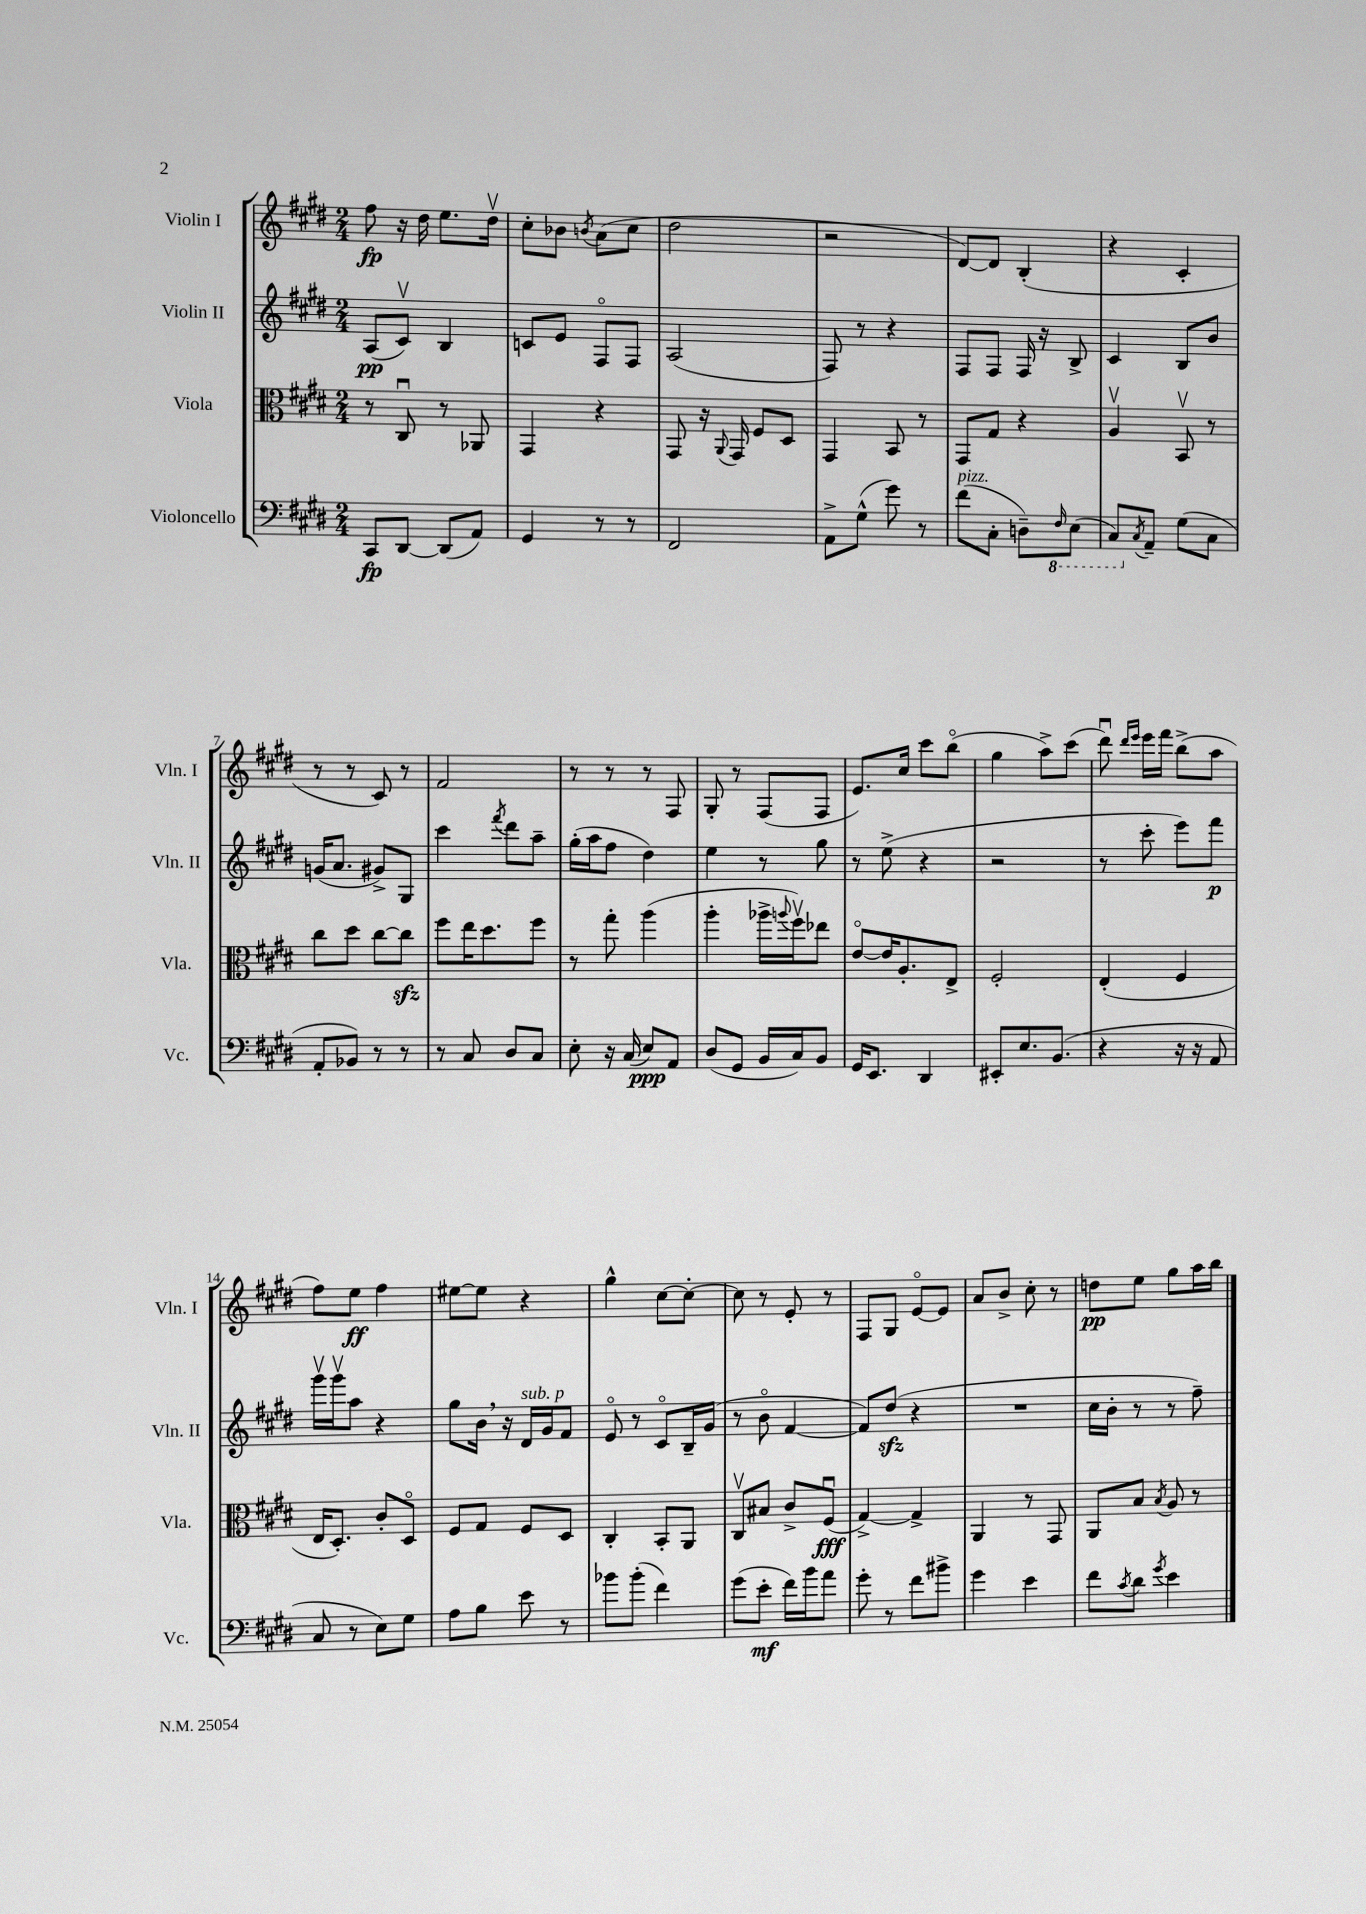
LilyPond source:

<<
\new StaffGroup <<
\new Staff = "s0" \with { instrumentName = "Violin I" shortInstrumentName = "Vln. I" } {
    \clef treble \key e \major \numericTimeSignature \time 2/4
    fis''8\fp r16 dis''16 e''8. dis''16\upbow |
    cis''8-. bes'8 \acciaccatura { b'8 } a'8( cis''8 |
    dis''2 |
    r2 |
    dis'8~) dis'8 b4-.( |
    r4 cis'4-. |
    r8 r8 cis'8) r8 |
    fis'2 |
    r8 r8 r8 fis8 |
    gis8-. r8 fis8( fis8 |
    e'8.) cis''16 cis'''8 b''8\flageolet( |
    gis''4 a''8->) cis'''8( |
    dis'''8\downbow) \grace { dis'''16 e'''16 } e'''16 fis'''16 b''8->( a''8 |
    fis''8) e''8\ff fis''4 |
    eis''8~ eis''8 r4 |
    gis''4-^ cis''8~ cis''8~-. |
    cis''8 r8 e'8-. r8 |
    fis8 gis8 e'8~\flageolet e'8 |
    a'8 b'8-> cis''8-. r8 |
    d''8\pp e''8 gis''8 a''16 b''16 \bar "|." |
}
\new Staff = "s1" \with { instrumentName = "Violin II" shortInstrumentName = "Vln. II" } {
    \clef treble \key e \major \numericTimeSignature \time 2/4
    a8\pp( cis'8\upbow) b4 |
    c'8 e'8 fis8\flageolet fis8 |
    a2( |
    fis8) r8 r4 |
    fis8 fis8 fis16 r16 b8-> |
    cis'4 b8 b'8 |
    g'16( a'8. gis'8->) gis8 |
    cis'''4 \acciaccatura { fis'''8 } dis'''8 a''8-- |
    gis''16-.( a''16 fis''8 dis''4) |
    e''4 r8 gis''8 |
    r8 e''8->( r4 |
    r2 |
    r8 cis'''8-. e'''8) fis'''8\p |
    gis'''16\upbow gis'''16\upbow a''8 r4 |
    gis''8 b'16 \breathe r16 dis'16^\markup { \italic "sub. p" } gis'16 fis'8 |
    e'8\flageolet r8 cis'8\flageolet b16-- gis'16( |
    r8 b'8\flageolet fis'4~ |
    fis'8) dis''8\sfz( r4 |
    R2 |
    cis''16 b'16-. r8 r8 fis''8--) \bar "|." |
}
\new Staff = "s2" \with { instrumentName = "Viola" shortInstrumentName = "Vla." } {
    \clef alto \key e \major \numericTimeSignature \time 2/4
    r8 cis8\downbow r8 aes,8 |
    gis,4 r4 |
    gis,8 r16 \appoggiatura { a,8 } gis,16 fis8 dis8 |
    gis,4 b,8 r8 |
    gis,8 gis8 r4 |
    a4\upbow b,8\upbow r8 |
    cis''8 dis''8 cis''8~ cis''8\sfz |
    fis''8 e''16 dis''8. fis''8 |
    r8 gis''8-. a''4( |
    a''4-. aes''16-> \appoggiatura { a''8 } fis''16\upbow) ees''8 |
    e'8~\flageolet e'16 a8.-. e8-> |
    fis2-. |
    e4-.( fis4 |
    e16 dis8.-.) cis'8-. dis8\flageolet |
    fis8 gis8 fis8 dis8 |
    cis4-. b,8-. a,8 |
    cis8\upbow bis8 cis'8-> fis8\downbow\fff( |
    gis4~->) gis4-> |
    a,4 r8 gis,8 |
    a,8 b8 \acciaccatura { b8 } a8 r8 \bar "|." |
}
\new Staff = "s3" \with { instrumentName = "Violoncello" shortInstrumentName = "Vc." } {
    \clef bass \key e \major \numericTimeSignature \time 2/4
    cis,8\fp dis,8~ dis,8( a,8) |
    gis,4 r8 r8 |
    fis,2 |
    a,8-> gis8-^( gis'8) r8 |
    fis'8^\markup { \italic "pizz." }( cis8-. d8--) \ottava #-1 \grace { fis,16 } e,8( |
    cis,8) \ottava #0 \acciaccatura { cis8 } a,8-- gis8( cis8 |
    a,8-. bes,8) r8 r8 |
    r8 cis8 dis8 cis8 |
    e8-. r16 cis16( e8\ppp) a,8 |
    dis8( gis,8 b,16 cis16) b,8 |
    gis,16 e,8. dis,4 |
    eis,8-. e8. b,8.( |
    r4 r16 r16 a,8 |
    cis8 r8 e8) gis8 |
    a8 b8 e'8 r8 |
    bes'8 bes'8-.( fis'4) |
    gis'8( e'8-.\mf fis'16) b'16 a'8 |
    gis'8-. r8 fis'8 bis'8-> |
    gis'4 e'4 |
    fis'8 \acciaccatura { cis'8 } dis'8 \acciaccatura { gis'8 } e'4 \bar "|." |
}
>>
>>
